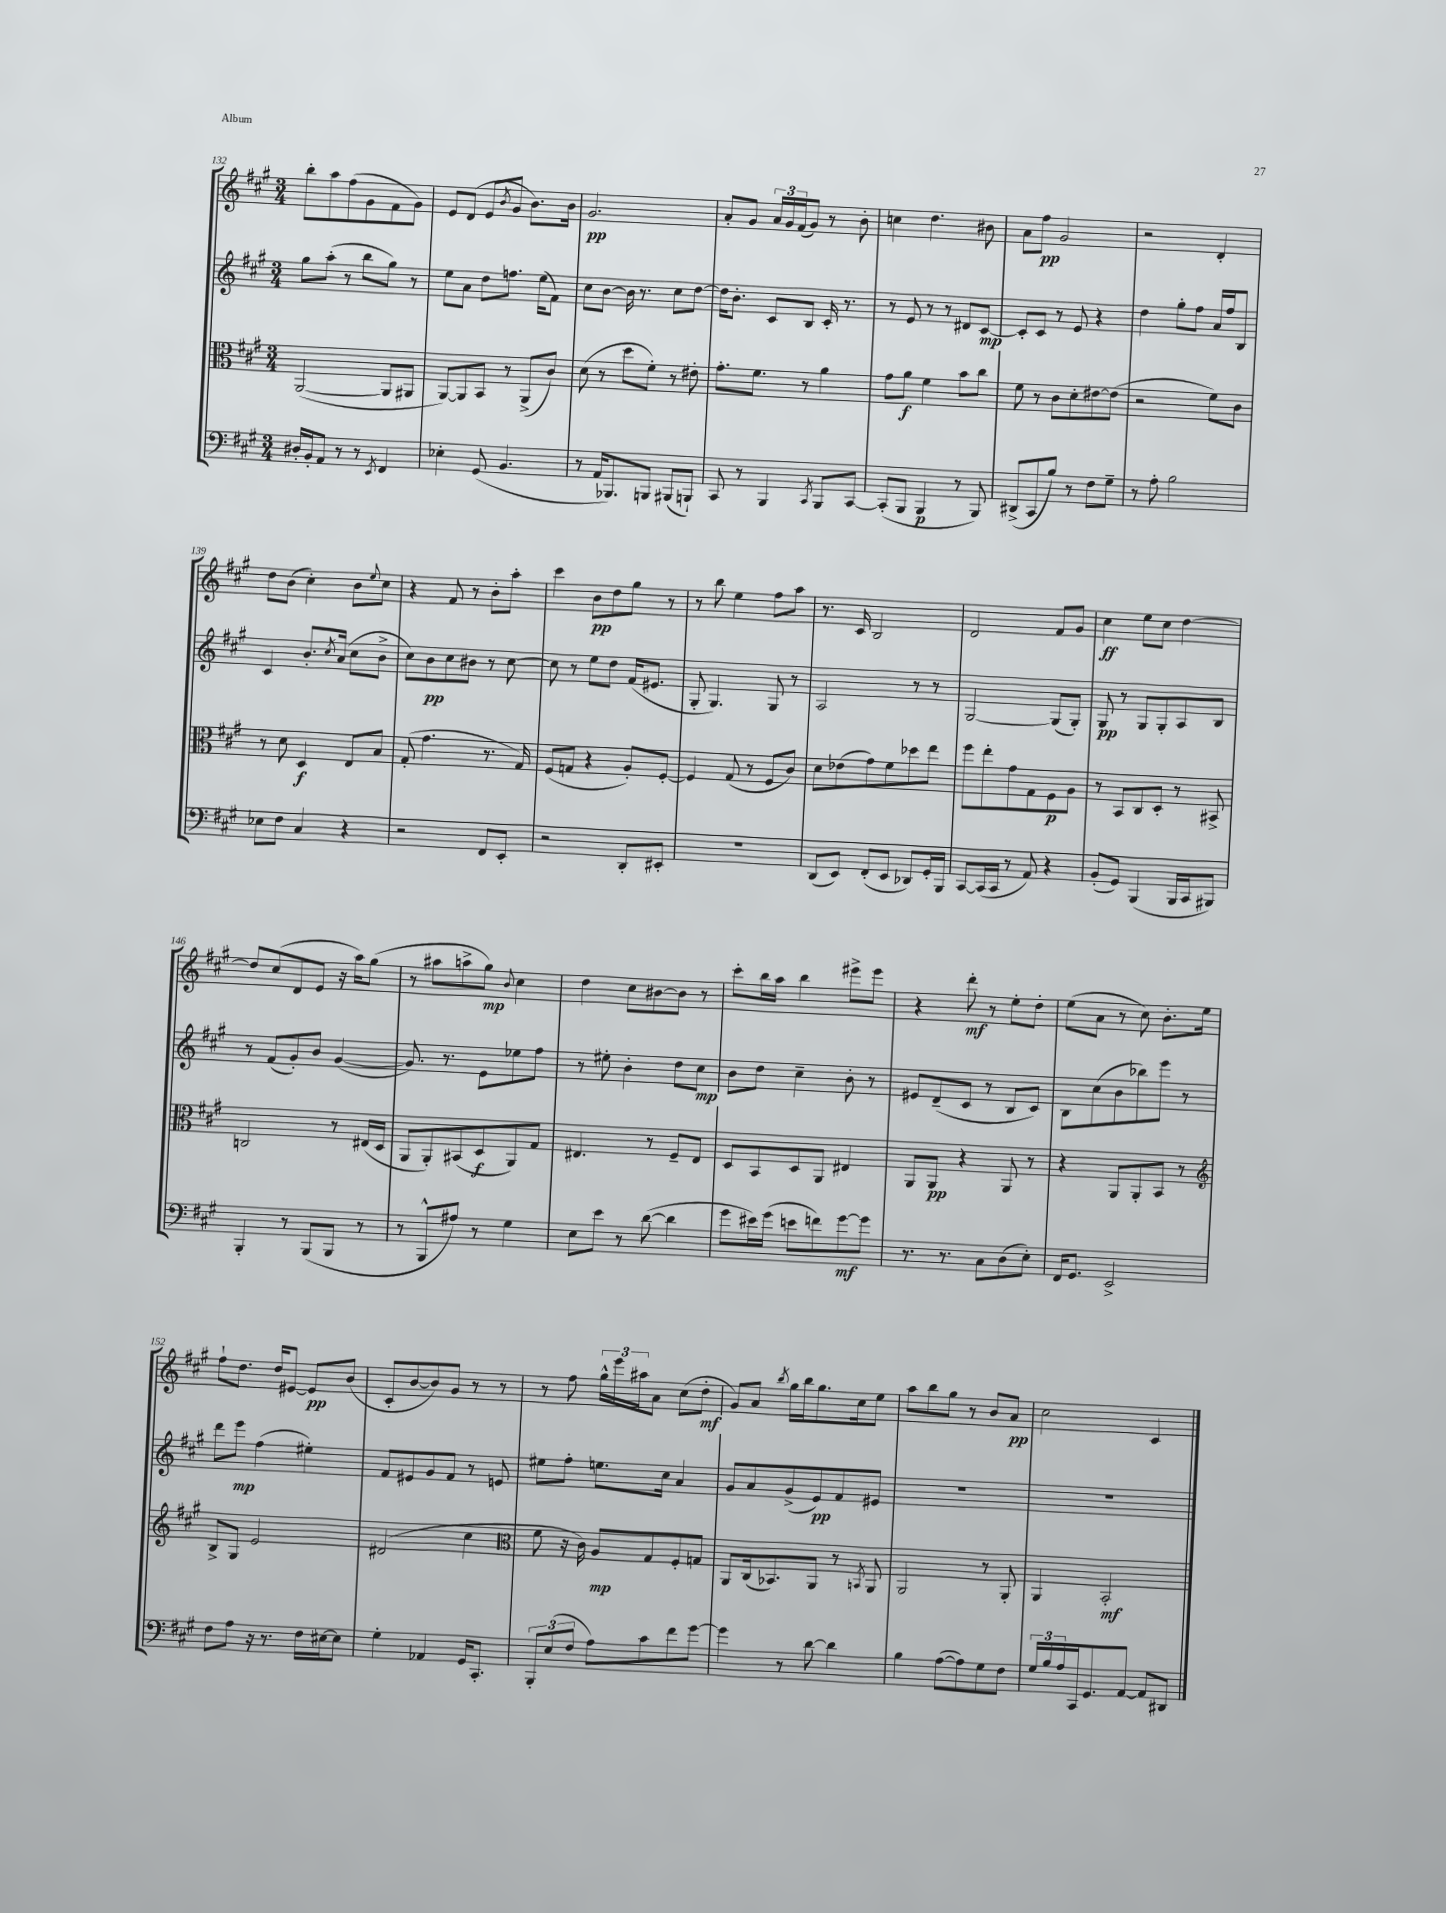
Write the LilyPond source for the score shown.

<<
\new StaffGroup <<
\new Staff = "s0" {
    \clef treble \key a \major \numericTimeSignature \time 3/4
    b''8-. a''8 fis''8( gis'8 fis'8 gis'8) |
    e'8 d'8( e'8 \acciaccatura { b'8 } gis'8 b'8.) b'16 |
    gis'2.\pp |
    a'8-. gis'8 \tuplet 3/2 { a'16 gis'16 fis'16( } gis'8) r8 b'8-. |
    c''4 d''4. bis'8 |
    a'8 fis''8\pp gis'2 |
    r2 d'4-. |
    d''8 b'8( cis''4-.) b'8 \appoggiatura { e''8 } cis''8 |
    r4 fis'8 r8 b'8-. a''8-. |
    cis'''4 b'8\pp d''8 gis''8 r8 |
    r8 b''8 e''4 fis''8 a''8 |
    r8. cis'16 b2 |
    d'2 fis'8 gis'8 |
    cis''4\ff e''8 cis''8 d''4~ |
    d''8 cis''8( d'8 e'8 r16 a''16) gis''8( |
    r8 ais''8 a''8-> gis''8\mp) \appoggiatura { b'8 } cis''4 |
    d''4 cis''8 bis'8~ bis'8 r8 |
    cis'''8-. b''16 a''16 b''4 eis'''8-> eis'''8 |
    r4 d'''8-.\mf r8 e''8-. d''8-. |
    e''8( a'8 r8 cis''8) b'8.-. e''16 |
    fis''8-! d''8. d''16 eis'8~ eis'8\pp b'8( |
    cis'8-. b'8~ b'8) gis'8 r8 r8 |
    r8 fis''8 \tuplet 3/2 { gis''16-^ e'''16 ais''16 } a'8 cis''8( d''8-.\mf |
    gis'8) a'8 \acciaccatura { b''8 } gis''16 b''16 gis''8. cis''16 e''8 |
    a''8 b''8 gis''8 r8 b'8 a'8\pp |
    cis''2 cis'4 \bar "|." |
}
\new Staff = "s1" {
    \clef treble \key a \major \numericTimeSignature \time 3/4
    gis''8 a''8-.( r8 b''8 gis''8) r8 |
    e''8 a'8 d''8 f''8. e''16( fis'8) |
    cis''8 b'8~ b'16 r8. cis''8 d''8~ |
    d''16 b'8.-. cis'8 b8 cis'16-. r8. |
    r8 e'8 r8 r8 dis'8 cis'8~\mp |
    cis'8-. cis'8 r8 e'8 r4 |
    d''4 gis''8-. fis''8 a'16 fis''16 b8 |
    cis'4 b'8.-. \acciaccatura { cis''8 } a'16( cis''8 b'8-> |
    cis''8) b'8\pp cis''8 bis'8 r8 cis''8~ |
    cis''8 r8 e''8 d''8 fis'16( eis'8. |
    gis8-. gis4.) gis8 r8 |
    a2 r8 r8 |
    gis2~ gis8( gis8-.) |
    gis8\pp r8 gis8 gis8-. a8 b8 |
    r8 fis'8( gis'8-.) b'8 gis'4~( |
    gis'8.) r8. e'8 ees''8 fis''8 |
    r8 eis''8-. b'4-. d''8 cis''8\mp |
    b'8 d''8 cis''4-- b'8-. r8 |
    eis'8 d'8--( cis'8 r8 b8 cis'8) |
    b8 cis''8( b'8 bes''8) e'''8 r8 |
    d'''8 e'''8\mp fis''4( eis''4-.) |
    fis'8 eis'8 gis'8 fis'8 r8 e'8 |
    eis''8 fis''8-. e''8. cis''16 a'4 |
    gis'8 a'8 gis'8->( e'8\pp) fis'8 eis'8 |
    R2. |
    R2. \bar "|." |
}
\new Staff = "s2" {
    \clef alto \key a \major \numericTimeSignature \time 3/4
    a,2~( a,8 ais,8 |
    a,8~) a,8 b,8 r8 a,8->( cis'8) |
    d'8( r8 d''8 fis'8-.) r8 eis'8-. |
    gis'8.-. fis'8. r8 a'4 |
    gis'8 a'8\f fis'4 b'8 cis''8 |
    fis'8 r8 cis'8 d'8-. eis'8~ eis'8( |
    r2 fis'8) cis'8 |
    r8 d'8 d4\f e8 b8 |
    gis8-.( gis'4. r8. gis16) |
    fis8( g8 r4 a8-.) fis8~-. |
    fis4 gis8( r8 fis8 cis'8) |
    d'8 ees'8( gis'8) fis'8 des''8 e''8 |
    fis''8 e''8-. gis'8 gis8 fis8\p a8 |
    r8 b,8 cis8 d8-. r8 bis,8-> |
    c2 r8 eis16( d16 |
    a,8 a,8-.) bis,8( d8\f a,8) gis8 |
    eis4. r8 fis8-- eis8 |
    d8 b,8 d8 a,8 eis4 |
    a,8 a,8\pp r4 a,8 r8 |
    r4 a,8 a,8-. b,8 r8 |
    \clef treble b8-> gis8 e'2 |
    dis'2( cis''4 |
    \clef alto fis'8 r16 cis'16) a8\mp gis8 fis8-. g8 |
    a,8 cis16( bes,8.) a,8 r8 \acciaccatura { b,8 } a,8 |
    a,2 r8 a,8-. |
    a,4 b,2-.\mf \bar "|." |
}
\new Staff = "s3" {
    \clef bass \key a \major \numericTimeSignature \time 3/4
    dis16-. b,16-. a,8 r8 r8 \acciaccatura { e,8 } fis,4 |
    ees4-. gis,8( b,4. |
    r8 a,16 bes,,8.) b,,8 bis,,8( b,,8-!) |
    cis,8 r8 b,,4 \acciaccatura { cis,8 } b,,8 cis,8~ |
    cis,8-.( b,,8 b,,4\p r8 b,,8) |
    dis,8->( cis,8 b8) r8 fis8 gis8-- |
    r8 a8-. b2 |
    ees8 fis8 cis4 r4 |
    r2 fis,8 e,8-. |
    r2 d,8-. eis,8-. |
    R2. |
    d,8( e,8) fis,8-.( e,8 des,8) gis,16-. b,,16 |
    cis,8~ cis,16( cis,16 r8 a,8) r4 |
    b,8-.( gis,8) b,,4( b,,16 cis,16 bis,,8) |
    b,,4-. r8 b,,8( b,,8 r8 |
    r8 b,,8-^ ais8) r8 gis4 |
    e8 e'8 r8 d'8~( d'4 |
    gis'8 eis'16) gis'16( e'8 f'8) gis'8~\mf gis'8 |
    r8. r8. cis8 d8( e8-.) |
    fis,16 gis,8. e,2-> |
    fis8 a8 r16 r8. fis16 eis16~ eis8 |
    gis4-. aes,4 gis,16 cis,8.-. |
    \tuplet 3/2 { b,,8-. e8( fis8 } a8) cis'8 fis'8 gis'8~ |
    gis'4 r8 d'8~ d'4 |
    b4 a8~( a8) gis8 fis8 |
    \tuplet 3/2 { gis16 b16 a16 } cis,16 gis,8. a,8~ a,8 dis,8 \bar "|." |
}
>>
>>
\layout { \context { \Score currentBarNumber = #132 } }
